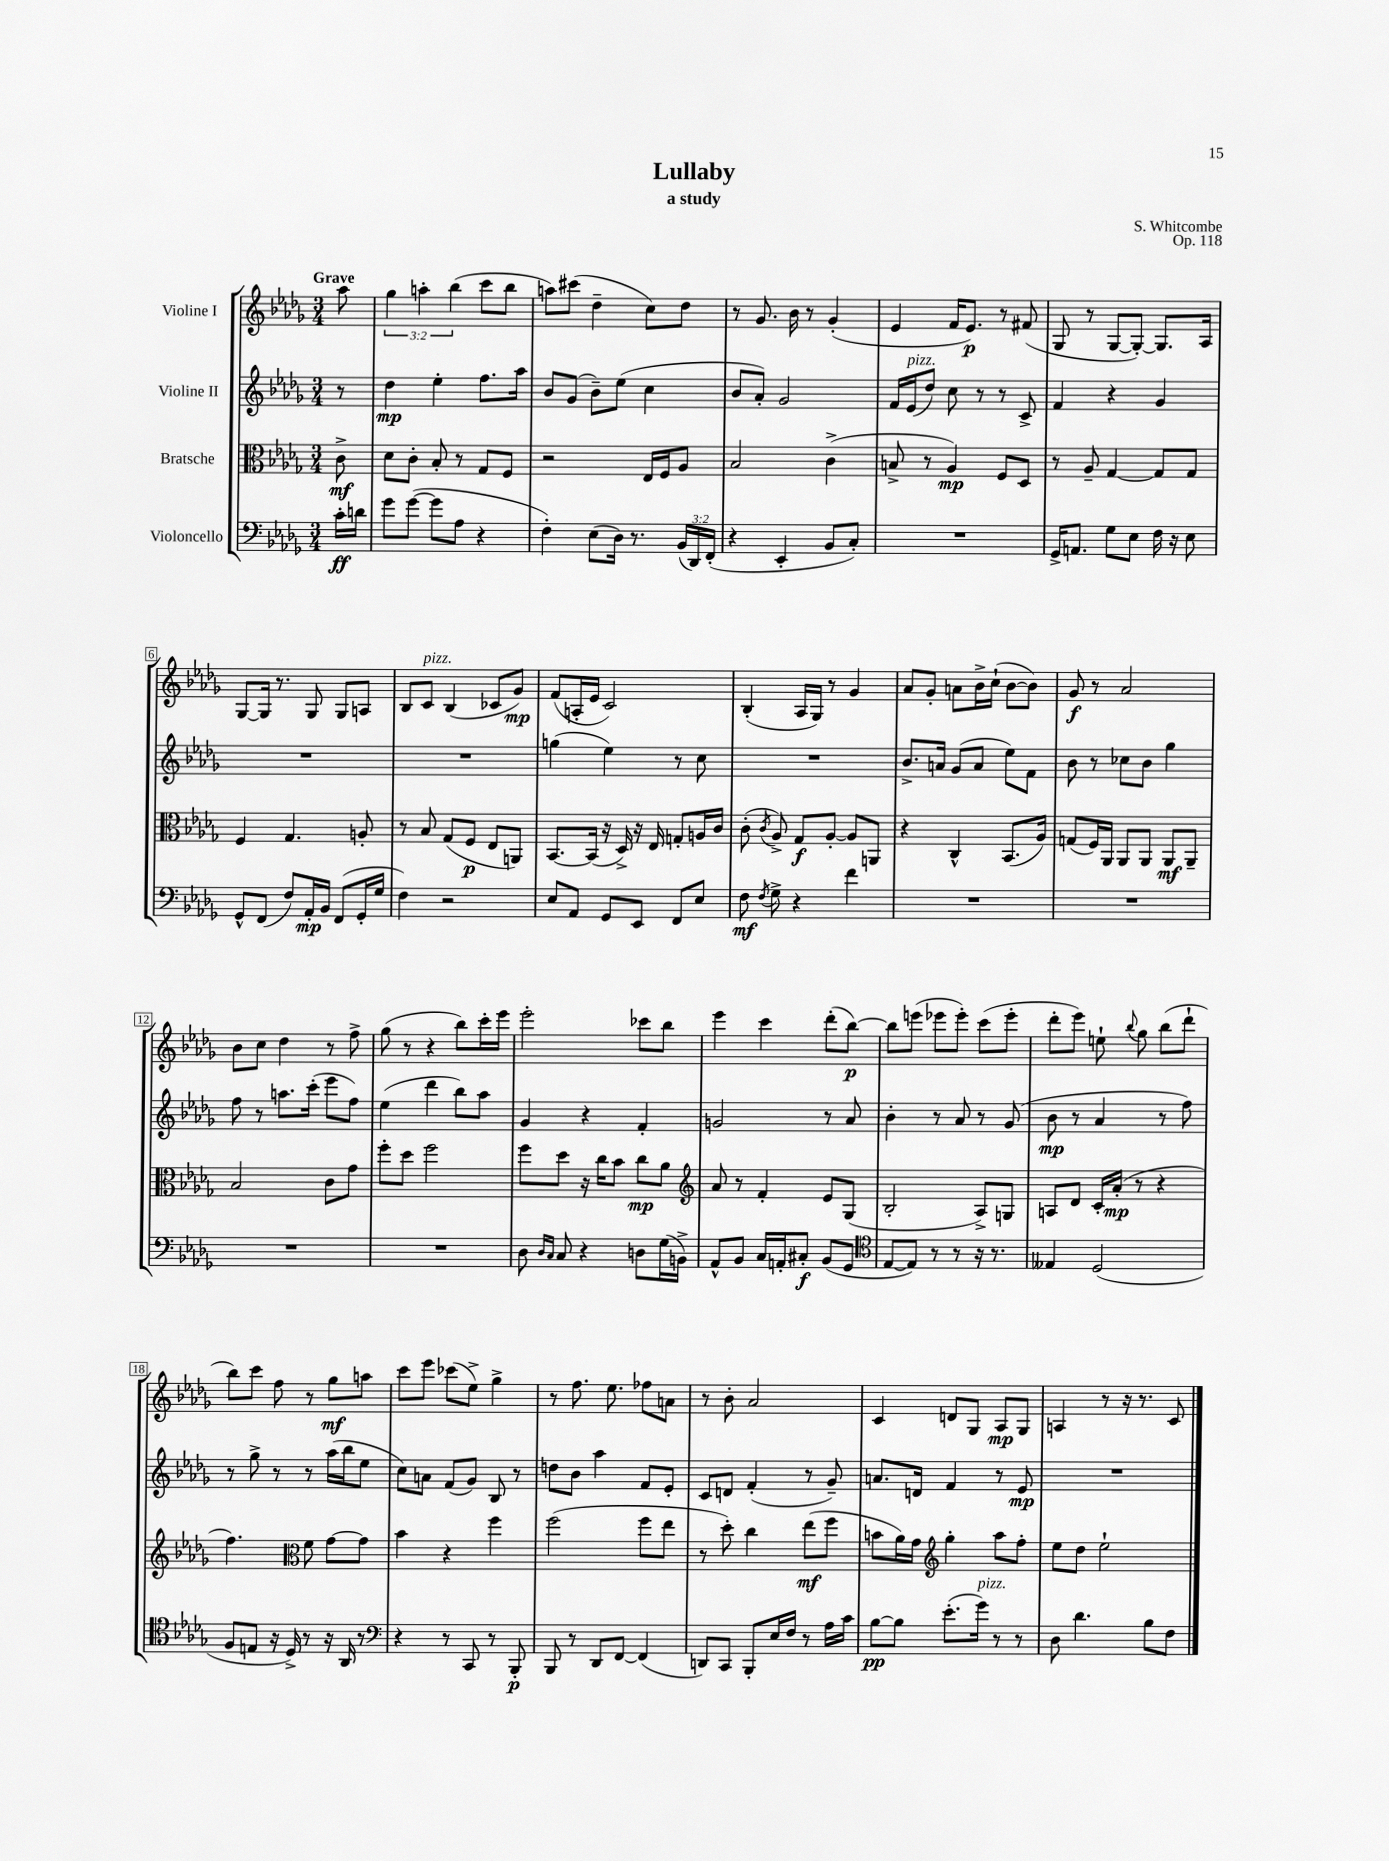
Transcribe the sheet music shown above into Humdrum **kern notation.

**kern	**kern	**kern	**kern
*staff4	*staff3	*staff2	*staff1
*clefF4	*clefC3	*clefG2	*clefG2
*k[b-e-a-d-g-]	*k[b-e-a-d-g-]	*k[b-e-a-d-g-]	*k[b-e-a-d-g-]
*M3/4	*M3/4	*M3/4	*M3/4
16c'\LL	8c^\	8r	8aa-\
16d\JJ	.	.	.
=	=	=	=
8g-\L	8d-\L	4dd-\	6gg-\
([8g-\J	8c'\J	.	.
.	.	.	6aa'\
8g-\]L	8B-'/	4ee-'\	.
.	.	.	(6bb-\
8A-\J	8r	.	.
4r	8G-/L	8.ff\L	8ccc\L
.	8F/J	.	8bb-\J
.	.	16aa-\Jk	.
=	=	=	=
4F'\)	2r	8b-/L	8aa\L)
.	.	(8g-/J	(8ccc#\J
(8E-\L	.	8b-~\L)	4dd-~\
16D-\Jk)	.	(8ee-\J	.
8.r	.	.	.
.	16E-/LL	4cc\	8cc\L)
.	16F/J	.	.
(24BB-/LL	8A-/J	.	8dd-\J
24DD-/)	.	.	.
(24FF'/JJ	.	.	.
=	=	=	=
4r	2B-/	8b-/L	8r
.	.	8a-'/J)	8.g-/
4EE-'/	.	2g-/	.
.	.	.	16b-\
.	.	.	8r
8BB-/L	(4c^\	.	(4g-'/
8C'/J)	.	.	.
=	=	=	=
2.r	8B^/	16f/LL	4e-/
.	.	(16e-/J	.
.	8r	8dd-/J)	.
.	4A-/)	8cc\	16f/LK
.	.	.	8.e-/J)
.	.	8r	.
.	8F/L	8r	8r
.	8D-/J	8c^/	(8f#/
=	=	=	=
16GG-^/LK	8r	4f/	8G-/
8.AA/J	.	.	.
.	8A-~/	.	8r
8G-\L	[4G-/	4r	[8G-/L
8E-\J	.	.	8G-'/_J)
16F\	8G-/]L	4g-/	8.G-/]L
16r	.	.	.
8E-\	8G-/J	.	.
.	.	.	16A-/Jk
=	=	=	=
8GG-^^/L	4F/	2.r	[8G-/L
(8FF/J	.	.	16G-/]Jk
.	.	.	8.r
8F/L)	4.G-/	.	.
16AA-'/L	.	.	8G-/
16BB-/JJ	.	.	.
(8FF/L	.	.	8G-/L
16GG-'/L	8A'/	.	8A/J
16G-/JJ	.	.	.
=	=	=	=
4F\)	8r	2.r	8B-/L
.	8B-/	.	8c/J
2r	(8G-/L	.	(4B-/
.	8F/J	.	.
.	8E-/L	.	8c-/L
.	8AA/J)	.	8g-/J)
=	=	=	=
8E-/L	[8.BB-/L	(4gg\	(8f/L
8AA-/J	.	.	16A'/L
.	(16BB-/]Jk	.	16e-/JJ
8GG-/L	16r	4ee-\)	2c/)
.	16D-^/)	.	.
8EE-/J	16r	.	.
.	16E-/	.	.
8FF/L	8G'/L	8r	.
8E-/J	16A/L	8cc\	.
.	16c/JJ	.	.
=	=	=	=
8F\	(8c'\	2.r	(4B-'/
8qF/	8qc/	.	.
8G-^\	8A-^/)	.	.
4r	8G-/L	.	16A-/LL
.	.	.	16G-/JJ)
.	[8A-'/J	.	8r
4f\	8A-/]L	.	4g-/
.	8AA/J	.	.
=	=	=	=
2.r	4r	8.b-^/L	8a-/L
.	.	.	8g-'/J
.	.	16a/Jk	.
.	4C^^/	(8g-/L	8a\L
.	.	8a/J	16b-^\L
.	.	.	(16cc`\JJ
.	(8.BB-/L	8ee-\L)	[8b-\L
.	.	8f\J	8b-\]J)
.	16A-/Jk)	.	.
=	=	=	=
2.r	(8G/L	8b-\	8g-/
.	16F/L)	8r	8r
.	16AA-/JJ	.	.
.	8AA-/L	8cc-\L	2a-/
.	8AA-/J	8b-\J	.
.	8AA-/L	4gg-\	.
.	8AA-~/J	.	.
=	=	=	=
2.r	2B-/	8ff\	8b-\L
.	.	8r	8cc\J
.	.	8.aa\L	4dd-\
.	.	(16ccc'\Jk	.
.	8c\L	8eee-\L	8r
.	8g-\J	8ff\J)	8ff^\
=	=	=	=
2.r	8ff'\L	(4ee-\	(8gg-\
.	8dd-\J	.	8r
.	2ff\	4ddd-\	4r
.	.	8bb-\L)	8bb-\L)
.	.	8aa-\J	16ccc'\L
.	.	.	16eee-\JJ
=	=	=	=
8D-\	8ff\L	4g-/	2eee-'\
16qqD-/LL	.	.	.
16qqC/JJ	.	.	.
8C/	8dd-\J	.	.
4r	16r	4r	.
.	16cc\LK	.	.
.	8b-\J	.	.
8D\L	8cc\L	4f'/	8ccc-\L
(16G-\L	8a-\J	.	8bb-\J
16BB^\JJ)	.	.	.
=	=	=	=
*	*clefG2	*	*
8AA-^^/L	8a-/	2g/	4eee-\
8BB-/J	8r	.	.
16C/LL	4f'/	.	4ccc\
16AA'/J	.	.	.
8C#'/J	.	.	.
(8BB-/L	8e-/L	8r	(8ddd-'\L
8GG-/J	(8G-/J	8a-/	[8bb-\J)
=	=	=	=
*clefC4	*	*	*
[8E-/L	2B-'/	4b-'\	8bb-\]L
8E-/]J)	.	.	(8eee\J
8r	.	8r	8eee-\L
8r	.	8a-/	8eee-'\J)
16r	8A-^/L)	8r	(8ccc\L
8.r	.	.	.
.	8G/J	(8g-/	8eee-'\J
=	=	=	=
4E--/	8A/L	8b-\	8ddd-'\L
.	8d-/J	8r	8eee-\J)
(2D-/	16c'/LL	4a-/	8ee`\
.	(16a-'/JJ	.	.
.	.	.	8qqbb-/
.	8r	.	8gg-\
.	4r	8r	(8bb-\L
.	.	8ff\)	8ddd-`\J
=	=	=	=
8F/L	4.ff\)	8r	8bb-\L)
8E/J	.	8gg-^\	8ccc\J
16r	.	8r	8ff\
16D-^/)	.	.	.
*	*clefC3	*	*
8r	8f\	8r	8r
16r	[8g-\L	(16aa-\LL	8gg-\L
16AA-/	.	16bb-\J	.
8r	8g-\]J	8ee-\J	8aa\J
=	=	=	=
*clefF4	*	*	*
4r	4b-\	8cc\L)	8ccc\L
.	.	8a\J	8eee-\J
8r	4r	(8f/L	(8ccc-\L
8CC/	.	8g-/J)	8ee-^\J)
8r	4ff\	8B-/	4gg-^\
8BBB-'/	.	8r	.
=	=	=	=
8BBB-/	(2ff\	8dd\L	8r
8r	.	8b-\J	8.ff\
8DD-/L	.	4aa-\	.
.	.	.	8.ee-\
[8FF/J	.	.	.
(4FF/]	8ff\L	8f/L	8ff-\L
.	8ee-\J	8e-'/J	8a\J
=	=	=	=
8DD/L)	8r	8c/L	8r
8CC/J	8dd-'\)	8d/J	8b-'\
8BBB-'/L	4cc\	(4f'/	2a-/
16E-/L	.	.	.
16F/JJ	.	.	.
8r	(8ee-\L	8r	.
16A-\LL	8ff\J	8g-~/)	.
16c\JJ	.	.	.
=	=	=	=
[8B-\L	8b\L	8.a/L	4c/
8B-\]J	16a-\L)	.	.
.	16g-\JJ	16d/Jk	.
*	*clefG2	*	*
(8.e-'\L	4gg-'\	4f/	8d/L
.	.	.	8G-/J
16g-\Jk)	.	.	.
8r	8aa-\L	8r	8A-/L
8r	8ff'\J	8e-/	8G-/J
=	=	=	=
8D-\	8ee-\L	2.r	4A/
4.d-\	8dd-\J	.	.
.	2ee-`\	.	8r
.	.	.	16r
.	.	.	8.r
8B-\L	.	.	.
8F\J	.	.	8c/
==	==	==	==
*-	*-	*-	*-
